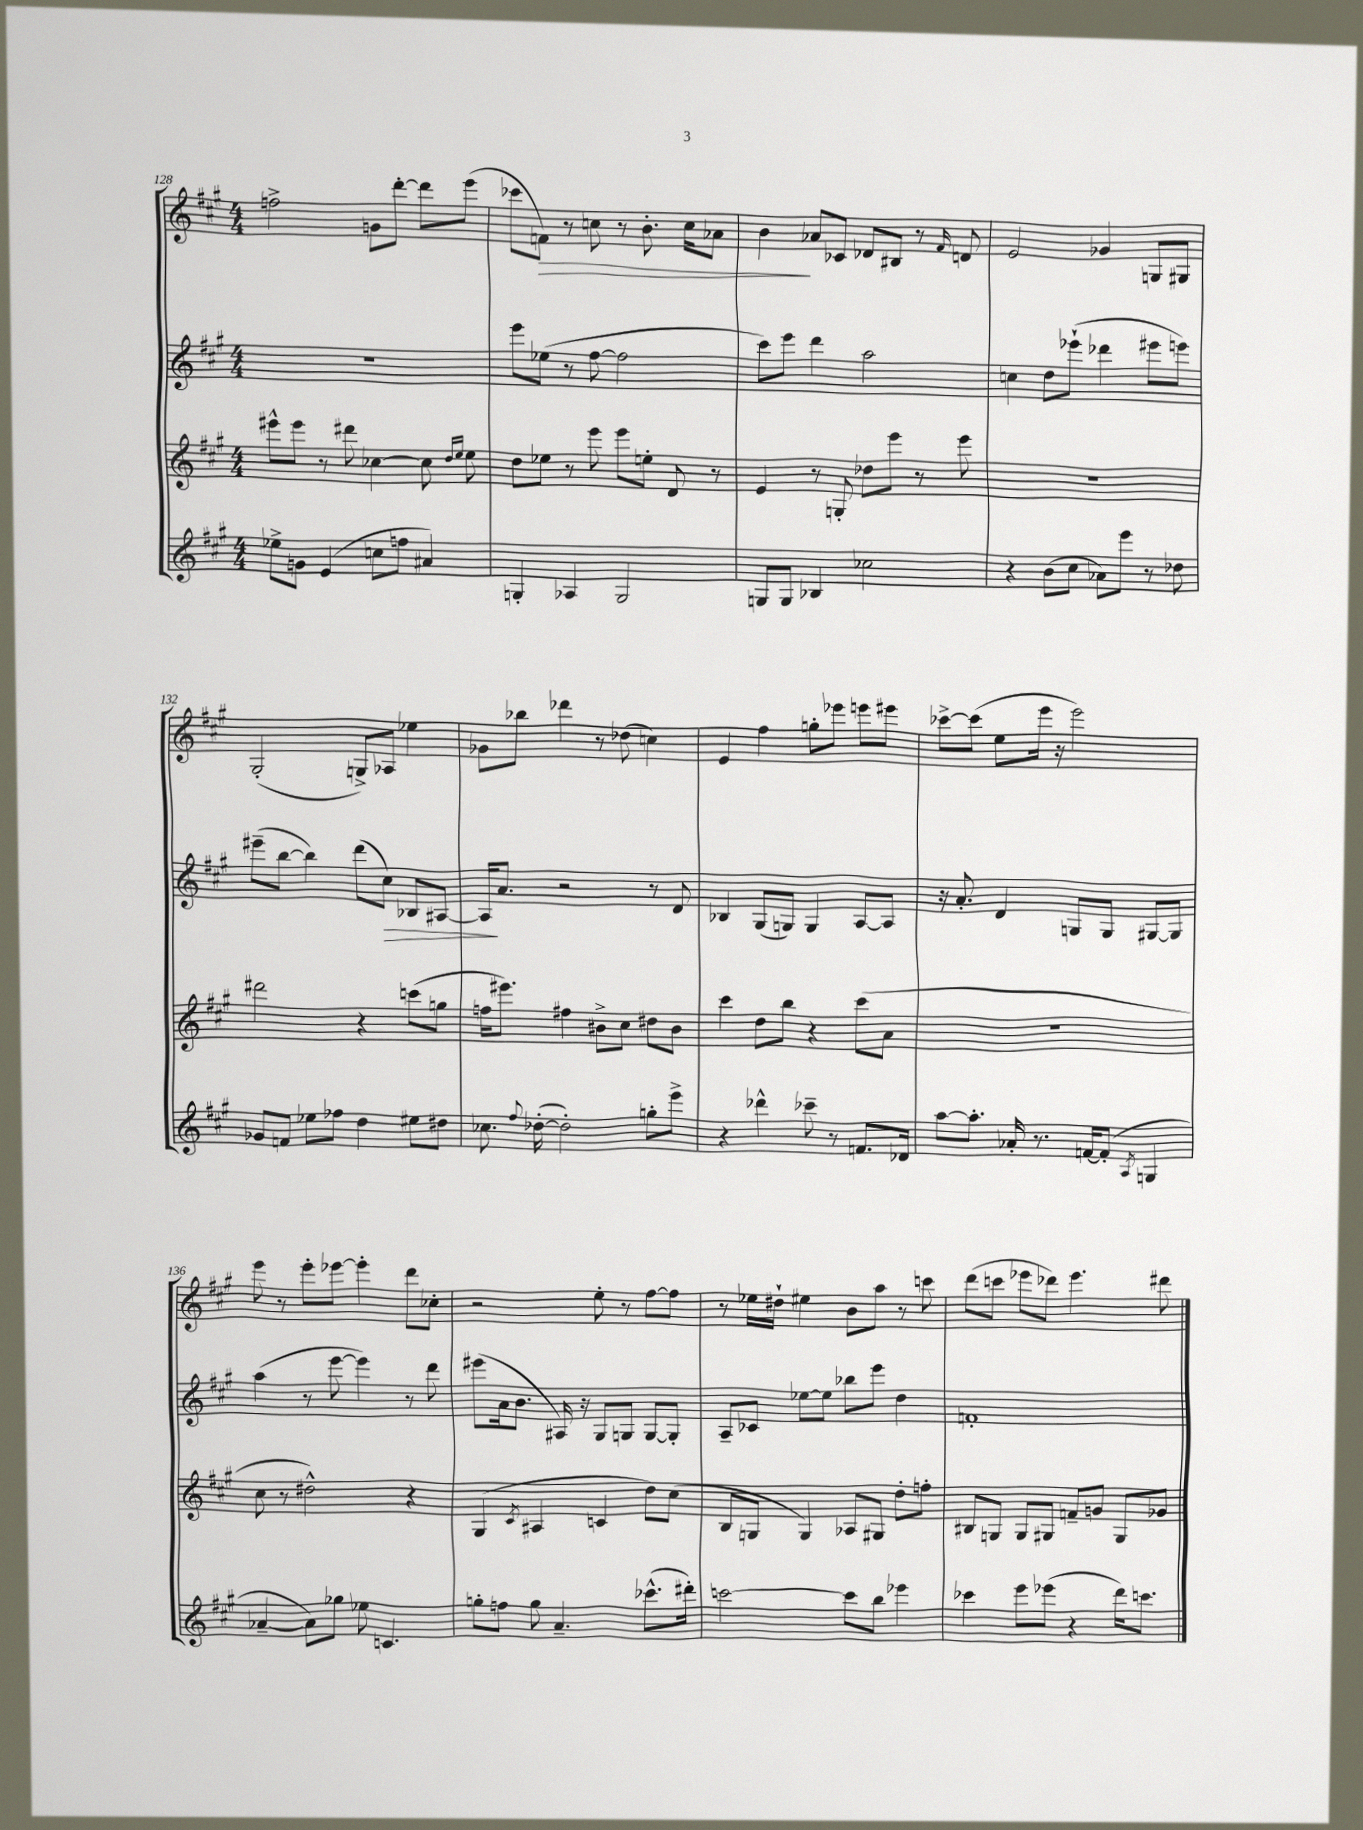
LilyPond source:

<<
\new StaffGroup <<
\new Staff = "s0" {
    \clef treble \key a \major \numericTimeSignature \time 4/4
    \autoBeamOff f''2-> g'8[ d'''8]~-. d'''8[ e'''8]( |
    ces'''8[ f'8]\>) r8 c''8 r8 b'8.-. c''16[ aes'8] |
    b'4\! aes'8[ ces'8] des'8[ bis8] r8 \grace { fis'16 } d'8 |
    e'2 ges'4 g8[ gis8] |
    gis2-.( g8[->) aes8] ees''4 |
    ges'8[ bes''8] des'''4 r8 des''8( c''4) |
    e'4 fis''4 g''8[-. ees'''8] e'''8[ eis'''8] |
    ces'''8[~-> ces'''8]( e''8[ e'''16] r16 e'''2) |
    e'''8 r8 e'''8[-. ees'''8]~ ees'''4-. d'''8[ ces''8]-. |
    r2 e''8-. r8 fis''8[~ fis''8] |
    r8 ees''16[ dis''16]-! eis''4 b'8[ a''8] r8 c'''8 |
    d'''8[( c'''8] ees'''8[ des'''8]) ees'''4. dis'''8 \bar "|." |
}
\new Staff = "s1" {
    \clef treble \key a \major \numericTimeSignature \time 4/4
    \autoBeamOff R1 |
    e'''8[ ees''8]( r8 fis''8~ fis''2 |
    cis'''8[) e'''8] d'''4 a''2 |
    c''4 d''8[ ees'''8]-!( des'''4 eis'''8[ e'''8]) |
    eis'''8[--( b''8]~ b''4) d'''8[( cis''8]\>) bes8[ ais8]~ |
    ais16[\! a'8.] r2 r8 d'8 |
    bes4 gis8[( g8]) g4 a8[~ a8] |
    r16 a'8.-. d'4 g8[ g8] gis8[~ gis8] |
    a''4( r8 e'''8~ e'''4) r8 d'''8 |
    eis'''8[( a'16 b'8.] ais16) r16 gis8[ g8] g8[~ g8]-. |
    a8[-- ces'8] ees''8[~ ees''8] bes''8[ e'''8] d''4 |
    f'1-. \bar "|." |
}
\new Staff = "s2" {
    \clef treble \key a \major \numericTimeSignature \time 4/4
    \autoBeamOff eis'''8[-^ eis'''8] r8 dis'''8 ces''4~ ces''8 \grace { d''16[ e''16] } e''8 |
    d''8[ ees''8] r8 e'''8 e'''8[ e''8]-. d'8 r8 |
    e'4 r8 g8-. des''8[ e'''8] r8 e'''8 |
    R1 |
    dis'''2 r4 c'''8[( g''8] |
    f''16[ eis'''8.]) fis''4 bis'8[-> cis''8] dis''8[ bis'8] |
    cis'''4 d''8[ b''8] r4 cis'''8[( a'8] |
    R1 |
    cis''8 r8 dis''2-^) r4 |
    gis4( \acciaccatura { cis'8 } ais4 c'4 d''8[) cis''8]( |
    b8[ g8] g4) aes8[ gis8] d''8[-. f''8]-. |
    bis8[ g8] g8[ gis8] f'8[-- g'8] gis8[ ges'8] \bar "|." |
}
\new Staff = "s3" {
    \clef treble \key a \major \numericTimeSignature \time 4/4
    \autoBeamOff ees''8[-> g'8] e'4( c''8[ f''8] ais'4) |
    g4-. aes4 g2 |
    g8[ g8] bes4 ces''2 |
    r4 b'8[( cis''8] aes'8[) e'''8] r8 des''8 |
    ges'8[ f'8] ees''8[ fes''8] d''4 eis''8[ dis''8] |
    ces''8. \appoggiatura { fis''8 } des''16~-.( des''2-.) g''8[-. e'''8]-> |
    r4 des'''4-^ ces'''8-- r8 f'8.[ des'16] |
    a''8[~ a''8.]-. aes'16-. r8. f'16[~ f'8]-.( \acciaccatura { a8 } g4 |
    aes'4~-- aes'8[) ges''8] ees''8 c'4. |
    g''8[-. f''8] g''8 a'4.-- ces'''8.[-^( dis'''16]-.) |
    c'''2~ c'''8[ b''8] ees'''4 |
    ces'''4 e'''8[ ees'''8]( r4 d'''16[) c'''8.] \bar "|." |
}
>>
>>
\layout { \context { \Score currentBarNumber = #128 } }
